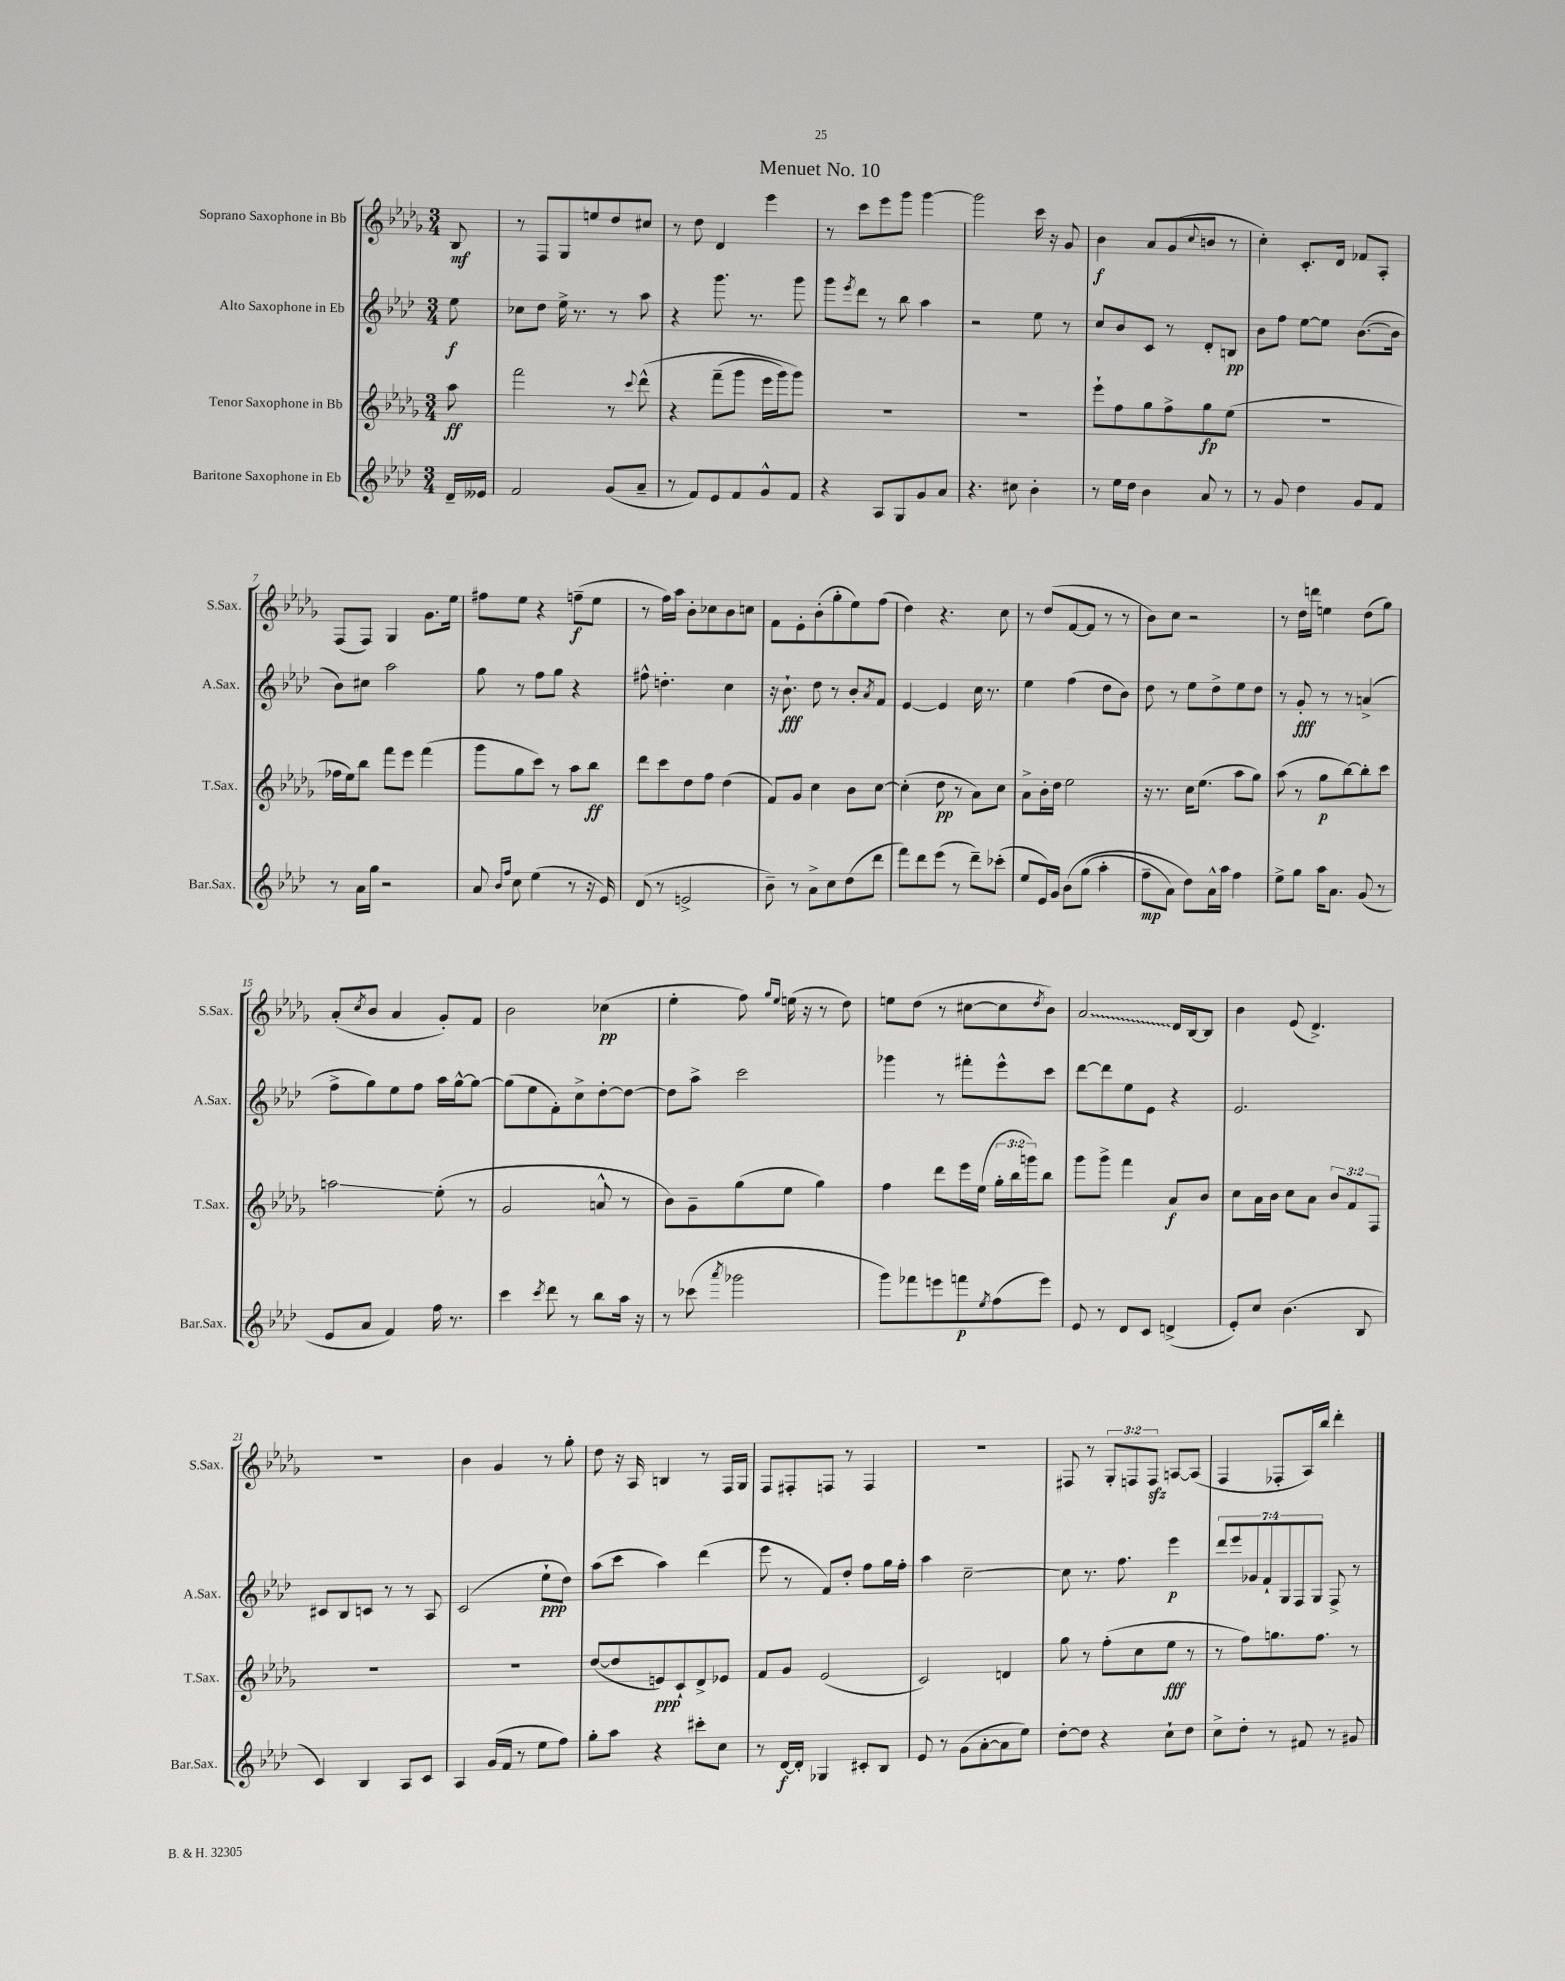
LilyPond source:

\header { title = "Menuet No. 10" }
<<
\new StaffGroup <<
\new Staff = "s0" \with { instrumentName = "Soprano Saxophone in Bb" shortInstrumentName = "S.Sax." } {
    \clef treble \key des \major \numericTimeSignature \time 3/4 \override Staff.TupletNumber.text = #tuplet-number::calc-fraction-text \partial 8
    bes8\mf |
    r8 f8 ges8 e''8 des''8 cis''8 |
    r8 des''8 des'4 ees'''4 |
    r8 c'''8 ees'''8 ges'''8 ges'''4~ |
    ges'''2 c'''16 r16 ges'8 |
    bes'4\f aes'8 ges'8( \appoggiatura { c''8 } b'8 r8 |
    c''4-.) c'8.-. des'16 fes'8 aes8-. |
    f8( f8) ges4 ges'8. ees''16 |
    fis''8 ees''8 r4 f''8--\f( ees''8 |
    r8 f''16) aes''16 bes'8-. ces''8 bes'8 c''8 |
    f'8 ees'8-. bes'8-.( ges''8-. ees''8) f''8( |
    des''4) r4. c''8 |
    r8 des''8( f'8~ f'8 r8 r8 |
    bes'8) c''8 r2 |
    r8 des''16 d'''16 e''4 des''8( ges''8) |
    aes'8-.( \acciaccatura { c''8 } bes'8 aes'4 ges'8-.) f'8 |
    bes'2 ces''4\pp( |
    ees''4-. f''8) \grace { ges''16 ees''16 } e''16( r16 r8 des''8) |
    e''8 des''8( r8 cis''8~ cis''8 \acciaccatura { des''8 } bes'8) |
    \once \override Glissando.style = #'zigzag aes'2\glissando des'16 bes16~ bes8 |
    bes'4 ees'8( des'4.->) |
    R2. |
    bes'4 ges'4 r8 ges''8-. |
    des''8 r16 aes16 b4 r8 f16 ges16 |
    f8 fis8-. f8 r8 f4 |
    R2. |
    fis8 r8 \tuplet 3/2 { ges8-. f8 f8\sfz } a8~ a8( |
    f4 fes8-. aes16) bes''16 des'''4-. \bar "|." |
}
\new Staff = "s1" \with { instrumentName = "Alto Saxophone in Eb" shortInstrumentName = "A.Sax." } {
    \clef treble \key aes \major \numericTimeSignature \time 3/4 \override Staff.TupletNumber.text = #tuplet-number::calc-fraction-text \partial 8
    ees''8\f |
    ces''8 des''8 ees''16-> r8. r8 aes''8 |
    r4 g'''8. r8. g'''8 |
    g'''8 \acciaccatura { ees'''8 } des'''8 r8 bes''8 aes''4 |
    r2 ees''8 r8 |
    c''8 bes'8 c'8 r8 des'8-. b8\pp |
    bes'8 f''8 ees''8~ ees''8 bes'8.~( bes'16 |
    bes'8) cis''8 aes''2 |
    g''8 r8 f''8 g''8 r4 |
    fis''8-^ d''4.-. c''4 |
    r16 bes'8.-!\fff des''8 r8 bes'8-. \acciaccatura { aes'8 } f'8 |
    ees'4~ ees'4 c''16 r8. |
    ees''4 f''4( des''8 bes'8) |
    des''8 r8 ees''8 des''8-> ees''8 des''8 |
    r8 g'8-.\fff r8 r8 a'4->( |
    f''8-> g''8) ees''8 f''8 aes''16 g''16~-^ g''8~ |
    g''8( ees''8 f'8-.) c''8-> des''8~-. des''8~ |
    des''8 aes''8-> c'''2 |
    ges'''4 r8 fis'''8-. ees'''8-^ c'''8 |
    des'''8~ des'''8 ees''8 ees'8 r4 |
    ees'2. |
    cis'8 bes8 c'8 r8 r8 aes8 |
    c'2( ees''8-!\ppp des''8) |
    aes''8( c'''8 aes''4) des'''4( |
    ees'''8 r8 f'8) des''8-. f''8 g''16 f''16-. |
    aes''4 c''2~-- |
    c''8 r8. f''8. ees'''4\p |
    \tuplet 7/4 { des'''8 ees'''8 ges'8 f'8-! g8 f8 g8 } f8-> r8 \bar "|." |
}
\new Staff = "s2" \with { instrumentName = "Tenor Saxophone in Bb" shortInstrumentName = "T.Sax." } {
    \clef treble \key des \major \numericTimeSignature \time 3/4 \override Staff.TupletNumber.text = #tuplet-number::calc-fraction-text \partial 8
    aes''8\ff |
    f'''2 r8 \appoggiatura { c'''8 } des'''8-^\( |
    r4 f'''8--( ges'''8 ees'''16 ges'''16) ges'''8\) |
    R2. |
    R2. |
    ees'''8-! f''8 ges''8 f''8-> ges''8\fp ees''8( |
    R2. |
    fes''16 ees''16) bes''8 f'''8 ees'''8 f'''4( |
    ges'''8 ges''8 c'''8) r8 aes''8 bes''8\ff |
    des'''8 c'''8 des''8 f''8 des''4( |
    f'8) ges'8 c''4 bes'8 c''8~ |
    c''4-.( des''8\pp r8 aes'8) c''8 |
    aes'8-> bes'16-. des''16 ees''2 |
    r16 r8. c''16 ees''8.( aes''8 ges''8) |
    aes''8( r8 ges''8\p bes''8~) bes''8-. c'''8 |
    a''2\glissando ees''8-.( r8 |
    ges'2 a'8-^ r8 |
    bes'8) ges'8-- ges''8( ees''8 ges''4) |
    f''4 des'''8 ees'''16 ees''16( \tuplet 3/2 { ges''16-. bes''16 g'''16) } bes''8 |
    ges'''8 ges'''8-> f'''4 aes'8\f bes'8 |
    c''8 aes'16 bes'16 c''8 aes'8 \tuplet 3/2 { bes'8 f'8 f8 } |
    R2. |
    R2. |
    des''8~( des''8 e'8\ppp) c'8-! des'8-> ees'8 |
    f'8 ges'8 ees'2( |
    c'2) d'4 |
    ges''8 r8 f''8-.( c''8 ees''8\fff r8 |
    r8 f''8) g''8. f''8. r8 \bar "|." |
}
\new Staff = "s3" \with { instrumentName = "Baritone Saxophone in Eb" shortInstrumentName = "Bar.Sax." } {
    \clef treble \key aes \major \numericTimeSignature \time 3/4 \partial 8
    des'16-- eeses'16 |
    f'2 g'8( aes'8-- |
    r8 f'8) ees'8 f'8 g'8-^ f'8 |
    r4 aes8 g8 g'8 aes'8 |
    r4. cis''8 bes'4-. |
    r8 ees''16 des''16 bes'4 aes'8 r8 |
    r8 g'8 des''4 g'8 f'8 |
    r8 aes'16 g''16 r2 |
    aes'8 \grace { bes'16 f''16 } c''8 ees''4( r8 r16 ees'16) |
    des'8( r8 e'2-> |
    bes'8--) r8 aes'8-> c''8 des''8( des'''8 |
    f'''8) des'''8 ees'''8( r8 des'''8--) ces'''8-.( |
    ees''8 ees'16) g'16 bes'8\( g''8( aes''4-. |
    f''8--\mp aes'8) des''8\) aes'16-^ aes''16 f''4 |
    ees''8-> g''8 aes''16 aes'8. g'8( r8 |
    ees'8 aes'8 f'4) f''16 r8. |
    c'''4 \acciaccatura { c'''8 } des'''8 r8 bes''8 aes''16 r16 |
    r8 ces'''8( \acciaccatura { aes'''8 } ges'''2 |
    g'''8) fes'''8 e'''8 f'''8\p \acciaccatura { ees''8 } f''8( e'''8) |
    ees'8 r8 des'8 c'8 d'4->( |
    ees'8-.) c''8 bes'4.( bes8 |
    c'4) bes4 aes8 c'8 |
    aes4 g'16( f'16 r8 ees''8 f''8) |
    g''8-. aes''8 r4 cis'''8-. c''8 |
    r8 des'16~\f des'16-. ges4 cis'8-. bes8 |
    ees'8 r8 g'8( aes'8~-. aes'8 ees''8) |
    des''8~-. des''8 r4 c''8-! des''8 |
    c''8-> des''8-. r8 fis'8 r8 gis'8 \bar "|." |
}
>>
>>
